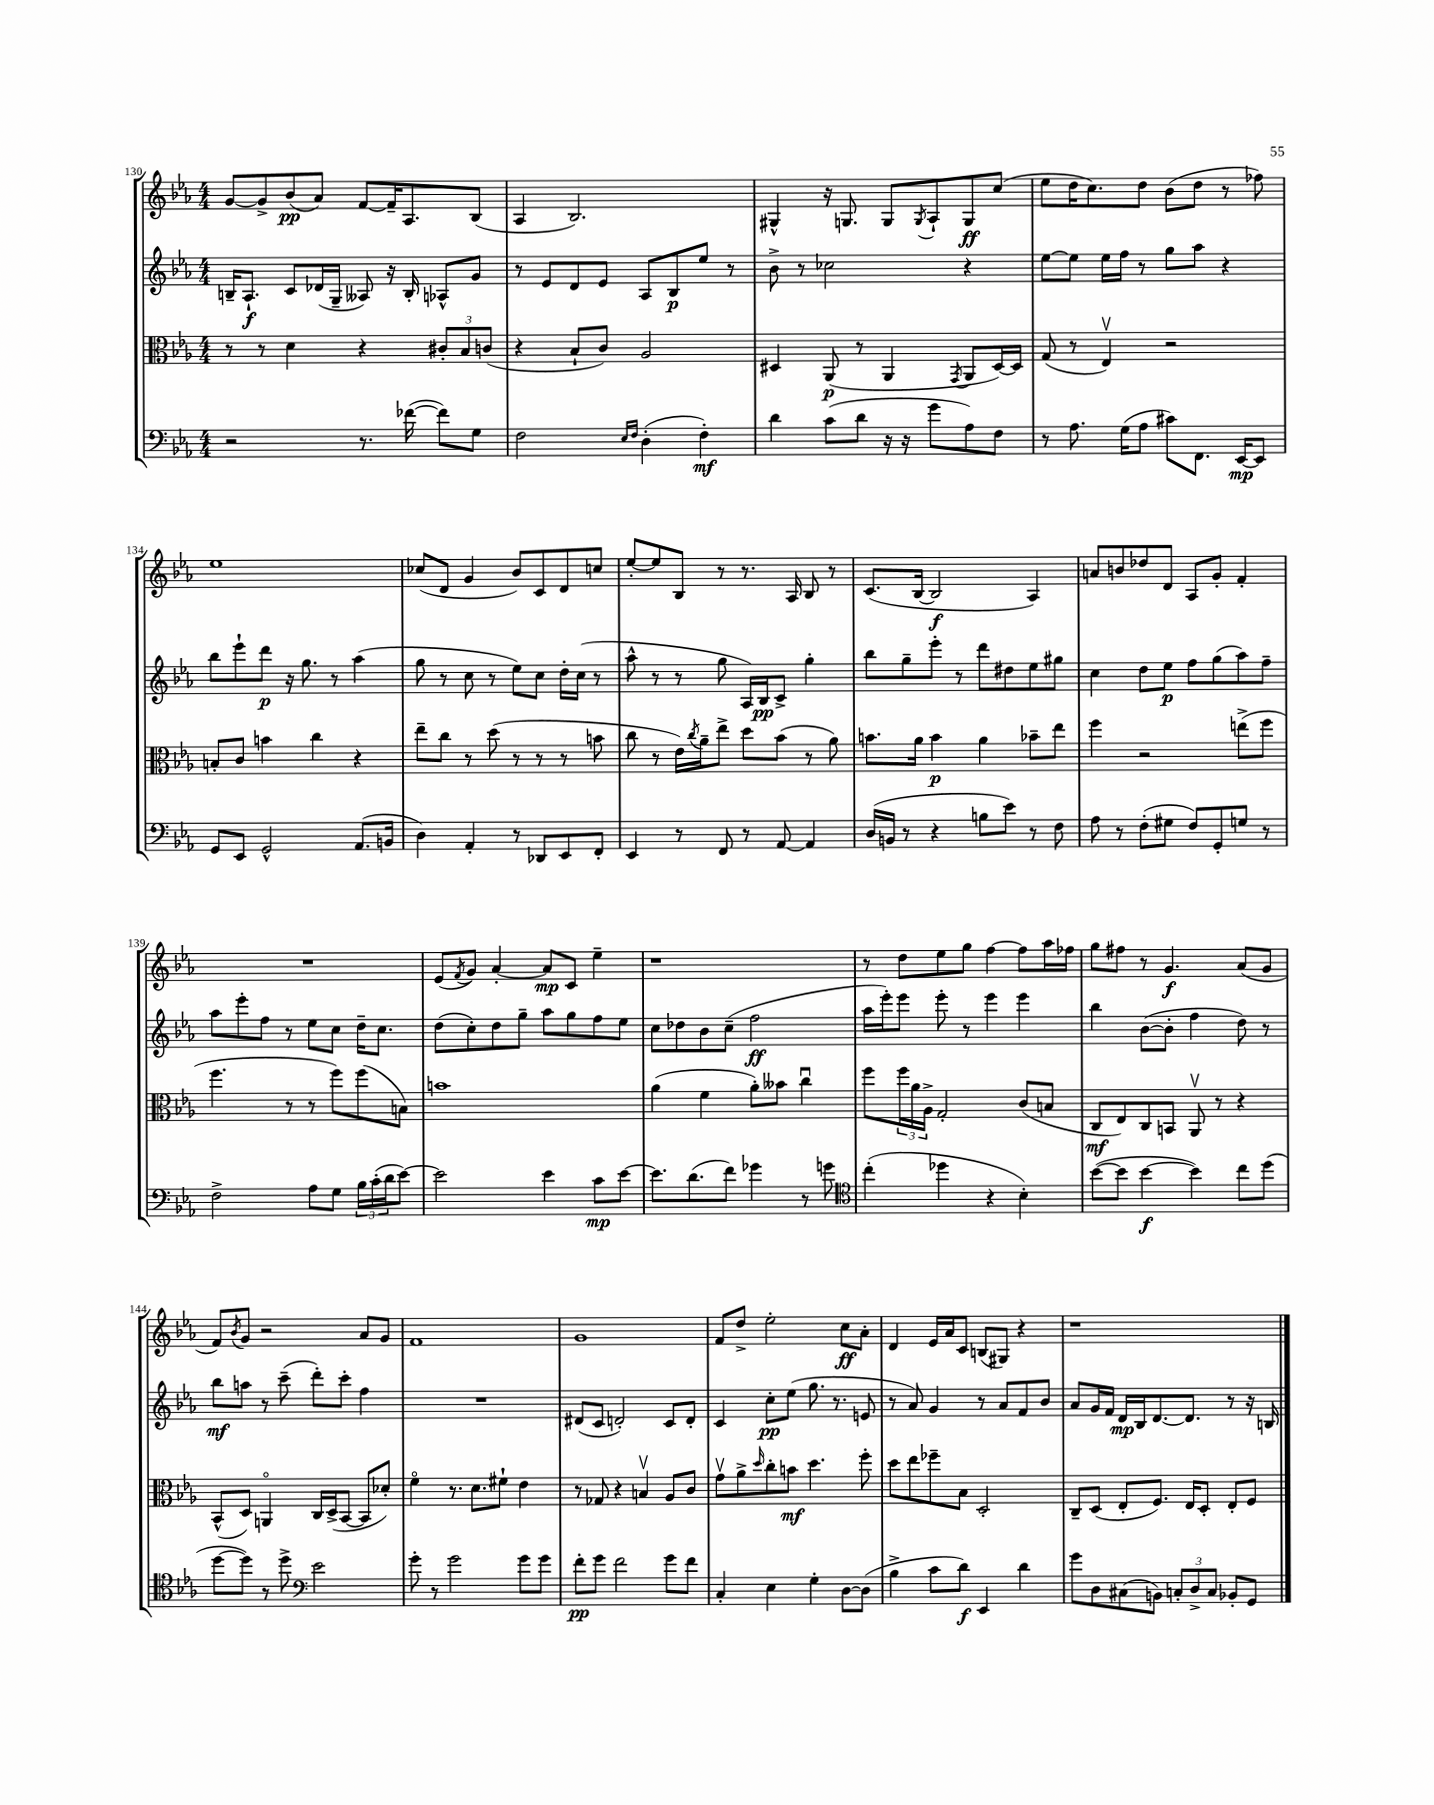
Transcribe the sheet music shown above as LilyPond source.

<<
\new StaffGroup <<
\new Staff = "s0" {
    \clef treble \key ees \major \numericTimeSignature \time 4/4
    g'8~ g'8-> bes'8\pp( aes'8) f'8~ f'16-- aes8. bes8( |
    aes4 bes2.) |
    gis4-^ r16 g8. g8 \acciaccatura { g8 } aes8-! g8\ff c''8( |
    ees''8 d''16 c''8.) d''8 bes'8( d''8 r8 fes''8) |
    ees''1 |
    ces''8( d'8 g'4 bes'8) c'8 d'8 c''8 |
    ees''8~-. ees''8 bes8 r8 r8. aes16 bes8 r8 |
    c'8.( bes16~ bes2\f aes4) |
    a'8 b'8 des''8 d'8 aes8 g'8-. f'4-. |
    R1 |
    ees'8( \acciaccatura { f'8 } g'8) aes'4~-. aes'8\mp c'8 ees''4-- |
    r1 |
    r8 d''8 ees''8 g''8 f''4~ f''8 aes''16 fes''16 |
    g''8 fis''8 r8 g'4.\f aes'8( g'8 |
    f'8) \acciaccatura { bes'8 } g'8 r2 aes'8 g'8 |
    f'1 |
    g'1 |
    f'8 d''8-> ees''2-. c''8\ff aes'8-. |
    d'4 ees'16 aes'16 c'8 b8( gis8) r4 |
    r1 \bar "|." |
}
\new Staff = "s1" {
    \clef treble \key ees \major \numericTimeSignature \time 4/4
    b16-- aes8.-!\f c'8 des'16( g16-- aeses8) r16 b16-. aes8-^ g'8 |
    r8 ees'8 d'8 ees'8 aes8 bes8\p ees''8 r8 |
    bes'8-> r8 ces''2 r4 |
    ees''8~ ees''8 ees''16 f''16 r8 g''8 aes''8 r4 |
    bes''8 ees'''8-! d'''8\p r16 g''8. r8 aes''4( |
    g''8 r8 c''8 r8 ees''8) c''8 d''16-. c''16( r8 |
    aes''8-^ r8 r8 g''8 aes16) bes16\pp c'8-> g''4-. |
    bes''8 g''8-- ees'''8-. r8 d'''8 dis''8 ees''8 gis''8 |
    c''4 d''8 ees''8\p f''8 g''8( aes''8) f''8-- |
    aes''8 ees'''8-. f''8 r8 ees''8 c''8 d''16-- c''8. |
    d''8( c''8-.) d''8 g''8-- aes''8 g''8 f''8 ees''8 |
    c''8 des''8 bes'8 c''8--( f''2\ff |
    aes''16 ees'''16-.) ees'''8 ees'''8-. r8 ees'''4 ees'''4 |
    bes''4 bes'8~( bes'8-. f''4 d''8) r8 |
    bes''8\mf a''8 r8 c'''8--( d'''8-.) c'''8-. f''4 |
    R1 |
    dis'8( c'8 d'2-.) c'8 d'8-. |
    c'4 c''8-.\pp ees''8( g''8. r8. e'8 |
    r8 aes'8) g'4 r8 aes'8 f'8 bes'8 |
    aes'8 g'16 f'16 d'16\mp bes16 d'8.~ d'8. r8 r16 b16 \bar "|." |
}
\new Staff = "s2" {
    \clef alto \key ees \major \numericTimeSignature \time 4/4
    r8 r8 d'4 r4 \tuplet 3/2 { cis'8-. bes8 c'8( } |
    r4 bes8-! c'8) aes2 |
    dis4 aes,8\p( r8 aes,4 \acciaccatura { g,8 } aes,8 dis16~) dis16 |
    g8( r8 ees4\upbow) r2 |
    b8-. c'8 b'4 c''4 r4 |
    ees''8-- c''8 r8 d''8( r8 r8 r8 b'8 |
    c''8 r8 ees'16) \acciaccatura { c''8 } aes'16-- ees''8-> d''8 bes'8( r8 aes'8) |
    b'8. aes'16 b'4\p aes'4 bes'8-- ees''8 |
    f''4 r2 e''8->( f''8 |
    f''4. r8 r8 f''8) f''8( b8) |
    b'1 |
    aes'4( f'4 aes'8-.) beses'8 c''4\downbow |
    f''8 \tuplet 3/2 { f''16 aes'16 aes16-> } g2-. c'8( b8 |
    c8\mf ees8) c8 b,8 aes,8\upbow r8 r4 |
    bes,8-^( d8) a,4\flageolet c16 d16->( bes,8~ bes,8 des'8-.) |
    f'4\flageolet r8. d'8. fis'8-! ees'4 |
    r8 ges8 r4 b4\upbow aes8 c'8 |
    g'8\upbow aes'8-> \grace { d''16 } c''8-. b'8\mf d''4. f''8-. |
    d''8 ees''8 fes''8-- bes8 d2-. |
    c8-- d8( ees8-. f8.) ees16 d8-. ees8-. f8 \bar "|." |
}
\new Staff = "s3" {
    \clef bass \key ees \major \numericTimeSignature \time 4/4
    r2 r8. fes'16~( fes'8) g8 |
    f2 \grace { ees16 f16 } d4-.( f4-.\mf) |
    d'4 c'8( d'8 r16 r16 g'8 aes8) f8 |
    r8 aes8. g16( aes8 cis'8) f,8. ees,16~\mp ees,8 |
    g,8 ees,8 g,2-^ aes,8.( b,16 |
    d4) aes,4-. r8 des,8 ees,8 f,8-. |
    ees,4 r8 f,8 r8 aes,8~ aes,4 |
    d16( b,16 r8 r4 b8 ees'8) r8 f8 |
    aes8 r8 f8-.( gis8 f8) g,8-. g8 r8 |
    f2-> aes8 g8 \tuplet 3/2 { bes16 c'16-.( d'16 } ees'8~) |
    ees'2 ees'4 c'8\mp ees'8~ |
    ees'8. d'8.( f'8) ges'4 r8 g'8 |
    \clef tenor c''4-.( des''4 r4 bes4-.) |
    bes'8~( bes'8 bes'4~\f bes'4) c''8 d''8( |
    d''8~ d''8) r8 d''8-> \clef bass ees'2 |
    g'8-. r8 g'2 g'8 g'8 |
    f'8-.\pp g'8 f'2 g'8 f'8 |
    c4-. ees4 g4-. d8~ d8( |
    bes4-> c'8 d'8\f) ees,4 d'4 |
    g'8 d8 cis8( b,8) \tuplet 3/2 { c8-. d8-> c8 } bes,8-. g,8 \bar "|." |
}
>>
>>
\layout { \context { \Score currentBarNumber = #130 } }
